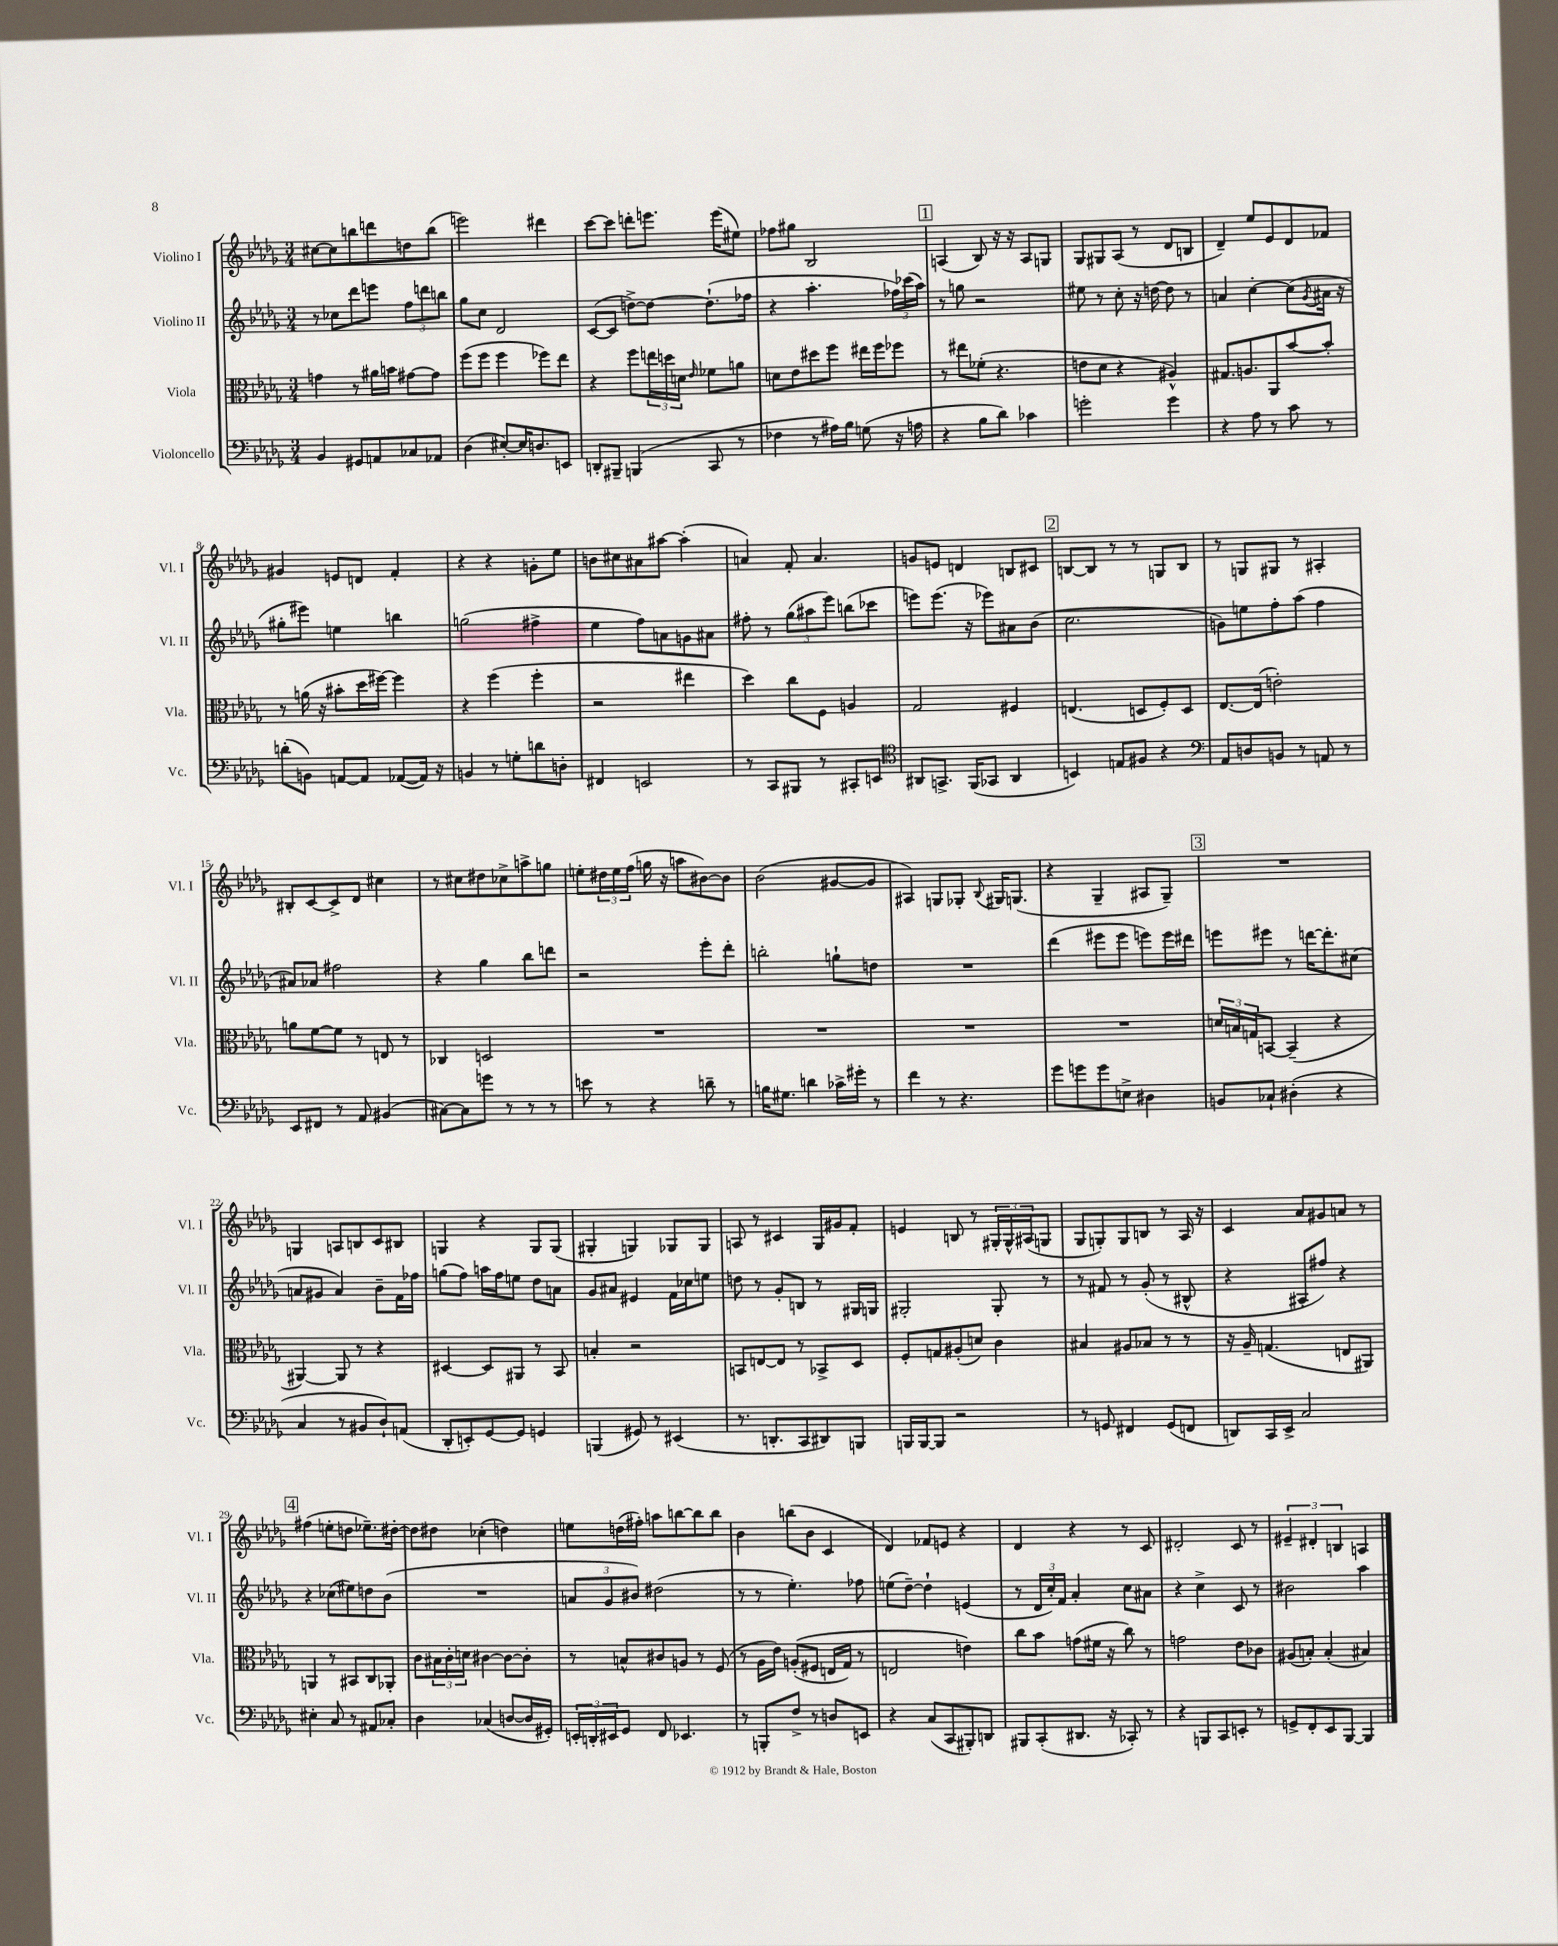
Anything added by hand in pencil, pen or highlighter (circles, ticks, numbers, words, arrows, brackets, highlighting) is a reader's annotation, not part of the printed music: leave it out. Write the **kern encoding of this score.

**kern	**kern	**kern	**kern
*part4	*part3	*part2	*part1
*staff4	*staff3	*staff2	*staff1
*I"Violoncello	*I"Viola	*I"Violino II	*I"Violino I
*I'Vc.	*I'Vla.	*I'Vl. II	*I'Vl. I
*clefF4	*clefC3	*clefG2	*clefG2
*k[b-e-a-d-g-]	*k[b-e-a-d-g-]	*k[b-e-a-d-g-]	*k[b-e-a-d-g-]
*M3/4	*M3/4	*M3/4	*M3/4
=1	=1	=1	=1
4BB-/	4gn\	8r	[8cc#X\L
.	.	8cc-X\L	8cc#\]
8GG#X/L	8r	8ddd-\	8bbn\
8AAn/	16a#X\LL	8eeen\J	8dddn\
.	16bn\JJ	.	.
8C-X/	[8g#X\L	12ff\L	8ddn\
.	.	12dddn\	.
8AA-X/J	8g#\J]	.	(8bb\J
.	.	12bbn\J	.
=2	=2	=2	=2
(4D-\	(8ff\L	8gg-\L	2eeen\)
.	8ff\J	8cc\J	.
[8E#X'/L)	4ff\	2d-/	.
16E#/K]	.	.	.
8.Dn/	.	.	.
.	8ff-X\L)	.	4ddd#X\
8EEn/J	8ee-\J	.	.
=3	=3	=3	=3
8DDn'/L	4r	([8c/L	[8ccc\L
8BBB#X~/J	.	8c/J]	8ccc\J]
(4BBBn/	8ff\L	[8ddn^\L)	8dddn'\L
.	24een\L	8dd\J_	8.eeen\J
.	24ddn\	.	.
.	24dn\JJ	.	.
.	16qqe-/	.	.
8CC/	8f-X\L	(8.dd`\L]	.
.	.	.	(16eee\KL
8r	8an\J	.	8ee#X\J)
.	.	16ff-X\Jk	.
=4	=4	=4	=4
4F-X\	8dn\L	4r	8ff-X\L
.	8e-\	.	8gg#X\J
8r	8dd#X\	4.aa-'\	2B-/
16A#X\LL)	8ff\J	.	.
16B-\JJ	.	.	.
(8Gn\	16ee#X\LL	.	.
.	16ff\J	.	.
16r	8ff-X\J	24ff-X\LL)	.
.	.	(24ccc-X\	.
16An\	.	.	.
.	.	24aa-\JJ)	.
!!LO:REH:place=s1:t=1
=5	=5	=5	=5
4r	8r	8r	(4An/
.	8ee#X\L	8ggn\	.
8B-\L	(8f-X'\J	2r	8B-/)
8d-\J)	4.r	.	16r
.	.	.	16r
4c-X\	.	.	8A/L
.	.	.	8Gn/J
=6	=6	=6	=6
2gn'\	8en\L	8ee#X\	8G-/L
.	8d-\J	8r	8G#X/
.	4r	8cc'\	(8A-/J
.	.	16r	8r
.	.	[16ddn\	.
4g\	4A#X^^/)	8dd\]	8d-/L
.	.	8r	8Bn/J
=7	=7	=7	=7
4r	8.G#X/L	4an/	4d-~/)
.	8.An/	.	.
8A-\	.	[4cc'\	8ee-/L
8r	8AA-/	.	8e-/
8c\	[8b-/	(8cc\L]	8d-/
.	.	8qg-/	.
8r	8b-'/J]	16a#X\Jk	8f-X/J
.	.	16r	.
!!LO:LB:g=z
=8	=8	=8	=8
(8dn'\L	8r	8gg#X'\L	4g#X/
8BBn\J)	(16an\	8eee#X\J)	.
.	16r	.	.
[8AAn/L	8b#X'\L	4een\	8en/L
8AA/J]	16dd-\L	.	8dn/J
.	[16ff#X\JJ)	.	.
([8AA-X/L	4ff#\]	4bbn\	4f'/
16AA-/Jk])	.	.	.
16r	.	.	.
=9	=9	=9	=9
4BBn/	4r	(2ggn\	4r
8r	(4ff\	.	4r
8Gn'\L	.	.	.
8dn\	4ff'\	4ff#X^\	8gn'\L
8Dn'\J	.	.	8ee-\J
=10	=10	=10	=10
4FF#X/	2r	4ee-\	8bn\L
.	.	.	8cc#X\
2EEn/	.	8ff\L)	8a#X\
.	.	8an\	[8aa#X\J
.	4ee#X\	8gn\	(4aa#'\]
.	.	8a#X\J	.
=11	=11	=11	=11
8r	4dd-\)	8ff#X'\	4an/)
8CC/L	.	8r	.
8BBB#X/J	8cc\L	(12gg-\L	8f'/
.	.	12aa#X\	.
8r	8F\J	.	4.a/
.	.	12eee-\J)	.
8CC#X'/L	4An/	(8bbn\L	.
8EEn/J	.	8ccc-X\J	.
=12	=12	=12	=12
*clefC4	*	*	*
8AA#X/L	2G-/	8eeen\L)	8gn/L
8.GGn^/J	.	(8.eee\J	8en/J
.	.	.	4dn/
(16FF/KL	.	16r	.
8GG-X/J	.	8eee-X\L)	.
4AA#/	4F#X/	8a#X\	8Bn/L
.	.	(8b-\J	8c#X/J
!!LO:REH:place=s1:t=2
=13	=13	=13	=13
4BBn/)	(4.En/	2.cc\	[8Bn/L
.	.	.	8B/J]
8En/L	.	.	8r
8F#X/J	8Dn/L	.	8r
4r	8F'/)	.	8Gn/L
.	8D/J	.	8B/J
=14	=14	=14	=14
*clefF4	*	*	*
8AA-/L	[8.E-/L	8gn\L)	8r
8Dn/	.	8een\	8Gn/L
.	(16E-/Jk]	.	.
8BBn/J	2en'\)	8ff'\	8G#X/J
8r	.	(8aa-\J	8r
8AAn/	.	4ff\	4A#X'/
8r	.	.	.
!!LO:LB:g=z
=15	=15	=15	=15
8EE-/L	8an\L	8a#X/L)	8B#X'/L
8FF#X/J	[8f\	8a-X/J	[8c/
8r	8f\J]	2ff#X\	8c^/]
8AA-/	8r	.	8d-/J
(4BB#X/	8En/	.	4cc#X\
.	8r	.	.
=16	=16	=16	=16
[8C#X\L)	4C-X/	4r	8r
8C#\]	.	.	8cc#X\L
8gn\J	2Dn/	4gg-\	8dd#X\
8r	.	.	8cc-X^\
8r	.	8bb-\L	8aan^\
8r	.	8dddn\J	8ggn\J
=17	=17	=17	=17
8en\	2.r	2r	8een'\L
8r	.	.	24dd#X\L
.	.	.	24ee\
.	.	.	(24ff\JJ
4r	.	.	16ggn\
.	.	.	16r
.	.	.	8aan\L
8dn~\	.	8eee-'\L	[8b#X\)
8r	.	8ddd-'\J	8b#\J]
=18	=18	=18	=18
16Bn\KL	2.r	2bbn'\	(2b-\
8.G#X\J	.	.	.
4dn\	.	.	.
16c-X^\LL	.	8ggn`\L	[8g#X/L
16g#X'\JJ	.	.	.
8r	.	8ddn\J	8g#/J]
=19	=19	=19	=19
4f\	2.r	2.r	4A#X/)
8r	.	.	8Gn/L
4.r	.	.	8G-X'/J
.	.	.	8qqB-/
.	.	.	16G#X/KL
.	.	.	(8.Gn/J
=20	=20	=20	=20
8g-\L	2.r	(4ddd-\	4r
8gn\	.	.	.
8g\	.	8eee#X\L	4G-~/
8En^\J	.	8eee#\J	.
4D#X\	.	8eeen\L)	8A#X/L
.	.	16eee\L	8G-~/J)
.	.	16ddd#X\JJ	.
!!LO:REH:place=s1:t=3
=21	=21	=21	=21
8BBn/L	24dn/LL	8eeen\L	2.r
.	24Bn/	.	.
.	24Gn/J	.	.
8C-X`/J	[8BBn/J	8eee#X\J	.
(4D#X'\	(4BB~/]	8r	.
.	.	[16dddn\KL	.
.	.	8.ddd'\]	.
4r	4r	.	.
.	.	(8cc#X\J	.
!!LO:LB:g=z
=22	=22	=22	=22
4C/	[4AA#X/)	8an/L	4Gn/
.	.	8g#X/J	.
8r	8AA#/]	4a/)	8An/L
8BB#X/L	8r	.	8Bn/
8D-`/)	4r	8b-~\L	8c/
(8AAn/J	.	16f\L	8B#X/J
.	.	16ff-X\JJ	.
=23	=23	=23	=23
8DD-'/L	[4D#X/	(8ggn\L	4Gn/
8EEn'/)	.	8ff\J)	.
[8GG-/	8D#/L]	16aan\LL	4r
.	.	16ff\J	.
8GG-/J]	8AA#X/J	8een\J	.
4GGn/	8r	8dd-\L	8G/L
.	8BB-/	8an\J	(8G/J
=24	=24	=24	=24
(4BBBn/	4Bn'/	8g-/L	4G#X'/
.	.	8a#X/J	.
8GG#X/)	2r	4e#X/	4Gn/)
8r	.	.	.
(4EE#X/	.	16f\LL	8G-X/L
.	.	16cc-X\J	.
.	.	8een\J	8G-/J
=25	=25	=25	=25
8.r	8BBn/L	8ddn\	8An/
.	[8En/	8r	8r
8.DDn'/L	.	.	.
.	8E/J]	8g-'/L	4c#X/
8CC/	8r	8Bn/J	.
8DD#X/)	8BB-X^/L	8r	16G-/LL
.	.	.	16g#X/J
8BBBn/J	8D-/J	16G#X/LL	8f'/J
.	.	16Gn/JJ	.
=26	=26	=26	=26
16BBBn/LL	8F'/L	2G#X'/	4en/
[16BBB/J	.	.	.
8BBB/J]	8Gn/	.	.
2r	(8A#X'/	.	8Bn/
.	8dn/J)	.	8r
.	4c\	8G#'/	24G#X'/LL
.	.	.	24G#^^/
.	.	.	(24A#X/J
.	.	8r	8Gn/J
=27	=27	=27	=27
8r	4B#X/	8r	8G-/L
8GGn/	.	8f#X/	8Gn'/)
4FF#X/	8A#X/L	8r	8G/
.	8B-X/J	(8g-'/	8Bn/J
(8GG/L	8r	8r	8r
8FFn/J	8r	8B#X^^/	16A-/
.	.	.	16r
=28	=28	=28	=28
8DDn/L)	16r	4r	4c/
.	16A-~/	.	.
16CC/L	(4.Gn/	.	.
16EE-^/JJ	.	.	.
2C/	.	8A#X'/L	8a-/L
.	.	8ff#X/J)	8g#X/
.	8En/L	4r	8an/J
.	8AA#X/J)	.	8r
!!LO:LB:g=z
!!LO:REH:place=s1:t=4
=29	=29	=29	=29
4E#X'\	4AAn/	4r	(4ff#X\
8C/	8r	(8cc-X\L	8een'\L
8r	8BB#X/L	8ee#X\)	8ddn\J
8AA#X/L	8C/	8ddn\	8.ee-X~\L)
8C-X'/J	8AA-X'/J	(8b-\J	.
.	.	.	[16dd#X'\Jk
=30	=30	=30	=30
4D-\	8c\L	2.r	8dd#\L]
.	24B#X\L	.	8dd#X\J
.	24c'\	.	.
.	24dn\JJ	.	.
(4C-X/	[4c#X\	.	(4cc-X'\
[8Dn/L	8c#\L_	.	4ddn\)
16D/L]	8c#'\J]	.	.
16GG#X'/JJ)	.	.	.
=31	=31	=31	=31
24EEn'/LL	8r	12an/L	8een\L
24DDn'/	.	.	.
24EE#X/J	.	12g-/	.
8GG-/J	8Bn^^/L	.	(16ddn\L
.	.	12b#X/J)	.
.	.	.	16ff#X'\JJ)
8FF/	8c#X/	(2dd#X\	8aan\L
4.EE-X/	8An/J	.	[8bbn\
.	8r	.	8bb\]
.	(8F/	.	8bb\J
=32	=32	=32	=32
8r	8r	8r	4b-\
8BBBn'/L	16A-\LL	8r	.
.	16e-\JJ)	.	.
8F^/J	((8An'/L	4.ee-'\)	(8bbn\L
8r	8F#X/J	.	8b-\J
8Dn/L	16En/LL	.	4c/
.	16G-/JJ)	.	.
8EEn/J	8r	8ff-X\	.
=33	=33	=33	=33
4r	2En/	(8een\L	4d-/)
.	.	[8dd-~\J)	.
(8C/L	.	4dd-`\]	8f-X/L
8CC/	.	.	8en/J
8BBB#X'/)	4en\)	(4en/	4r
8DDn/J	.	.	.
=34	=34	=34	=34
8BBB#X/L	8cc\L	8r	4d-/
(8CC'/	8b-\J	24d-/LL	.
.	.	24cc'/)	.
.	.	24f/JJ	.
8.DD#X/J	(8gn\L	4a-'/	4r
.	16f#X\Jk	.	.
16r	16r	.	.
8CC-X'/)	8cc\)	8cc\L	8r
8r	8r	8a#X\J	8c/
=35	=35	=35	=35
4r	2gn\	4r	2d#X'/
8BBBn/L	.	4cc^\	.
8CC/	.	.	.
8EEn'/J	8e-\L	8c/	8c/
8r	8c-X\J	8r	8r
=36	=36	=36	=36
8GGn^/L	(8A#X/L	2b#X\	6e#X~/
8FF'/	8Bn'/J)	.	.
.	.	.	6d#X'/
8EE-/	(4B'/	.	.
.	.	.	6Bn/
[8BBB-/J	.	.	.
4BBB-/]	4B#X/)	4aa-\	4An/
==	==	==	==
*-	*-	*-	*-
